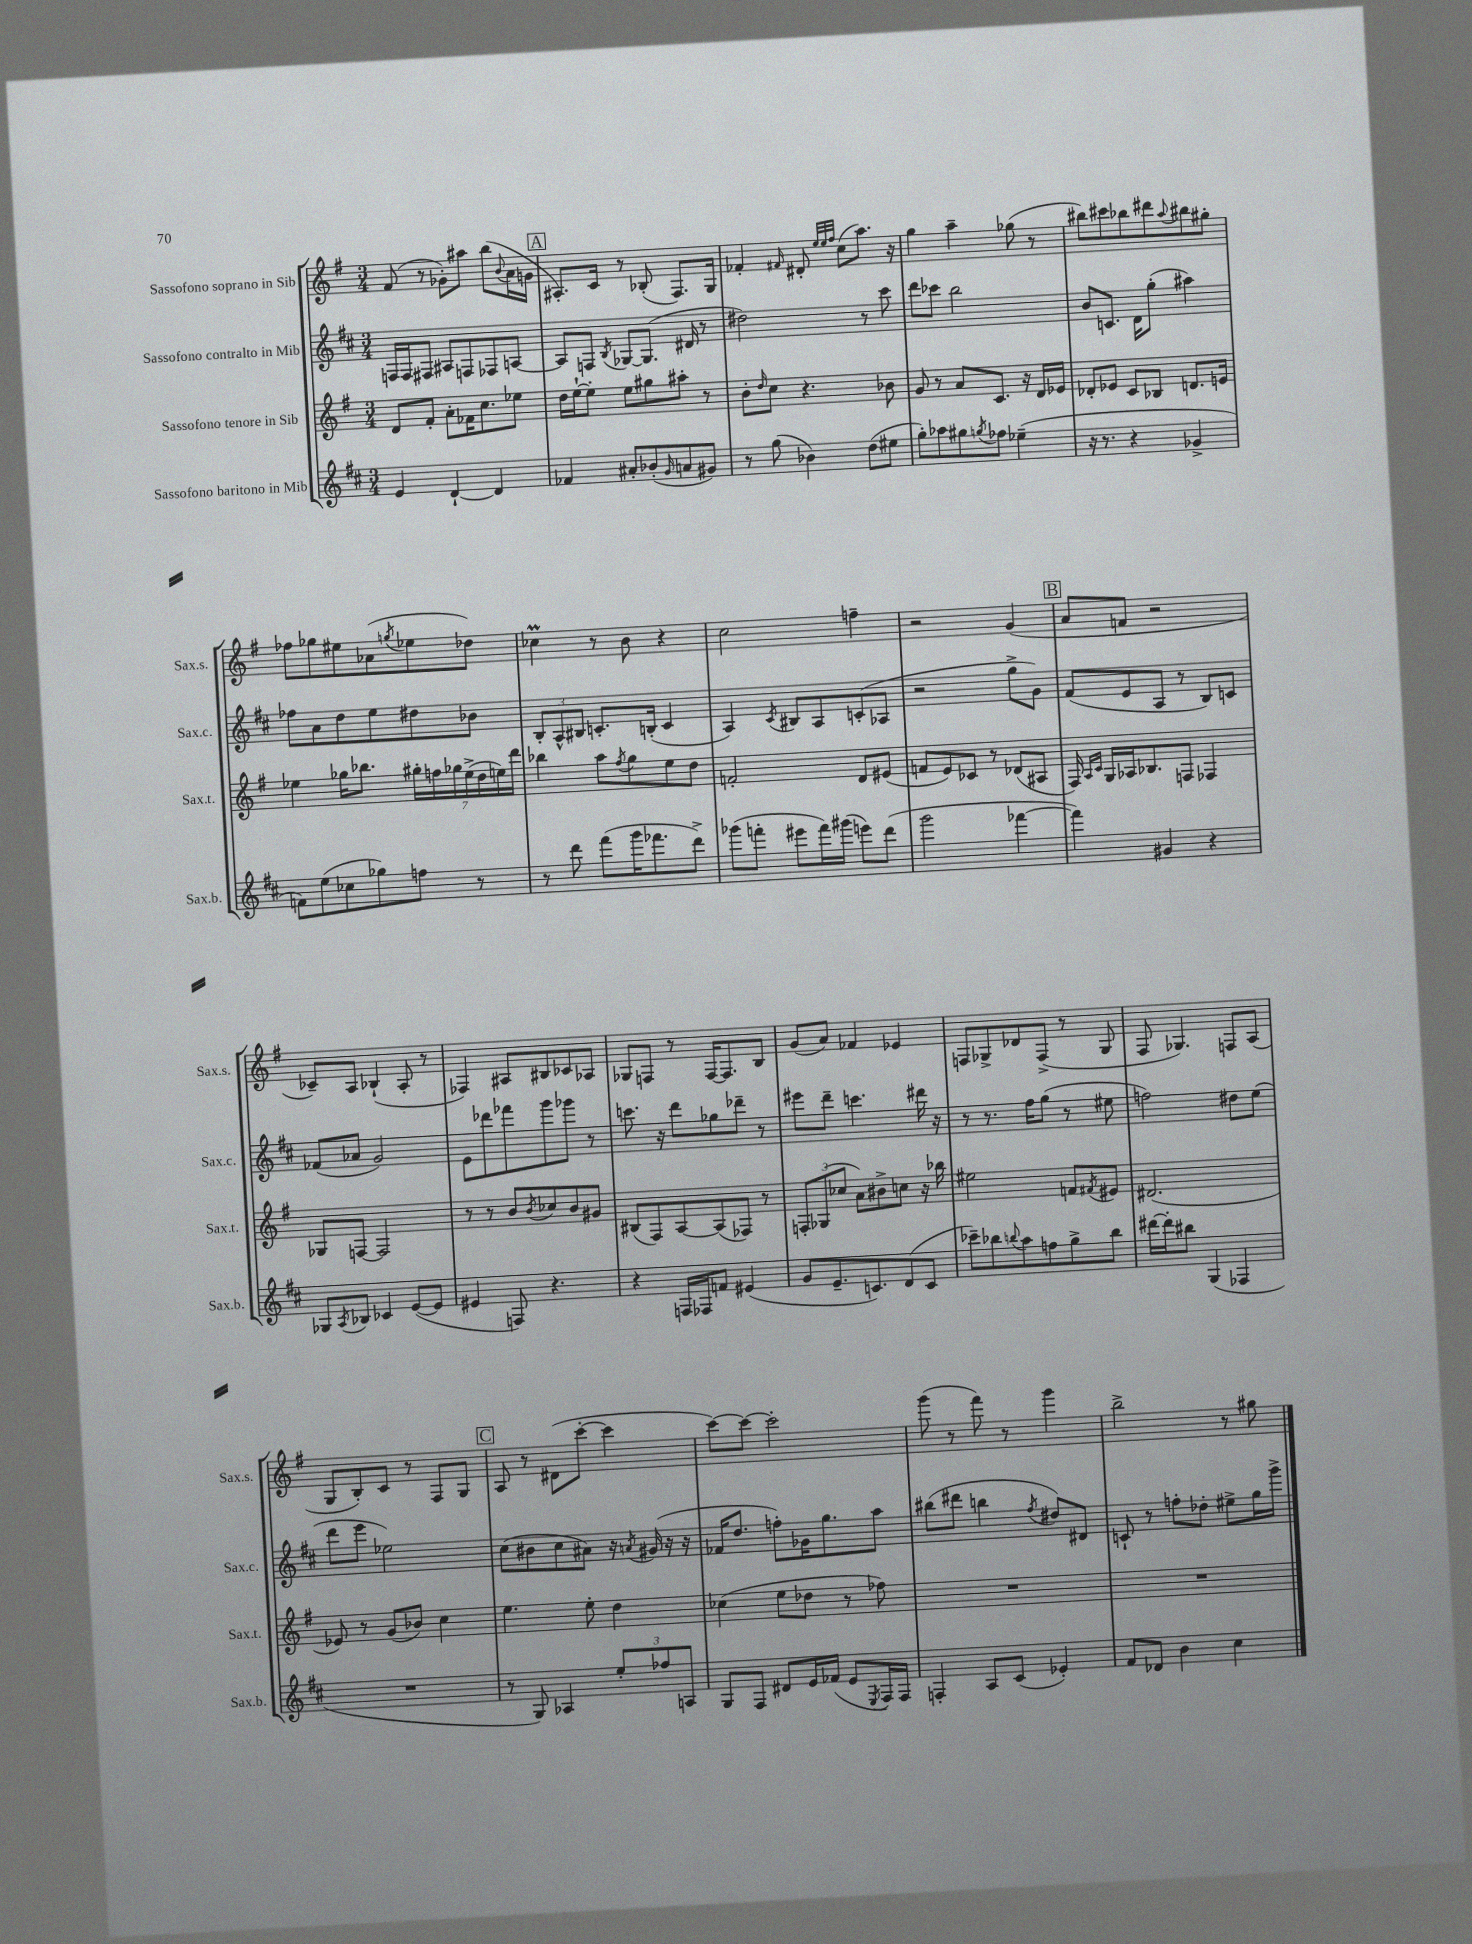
<<
\new StaffGroup <<
\new Staff = "s0" \with { instrumentName = "Sassofono soprano in Sib" shortInstrumentName = "Sax.s." } {
    \clef treble \key g \major \numericTimeSignature \time 3/4
    fis'8( r8 ges'8-.) ais''8 b''8( \appoggiatura { b'8 } a'16 g'16 |
    \mark \markup { \box "A" } ais8.-.) c'16 r8 bes8-.( fis8.) g16 |
    fes'4-. \grace { fis'16 } dis'8-. \grace { e''32 e''32 fis''32 } c''8( a''8.) r16 |
    g''4 a''4-- ges''8( r8 |
    bis''8) cis'''8 bes''8 dis'''8 \appoggiatura { a''8 } bis''8 gis''8-. |
    fes''8 ges''8 eis''8 aes'8( \acciaccatura { g''8 } ees''8 des''8) |
    ces''4\prall r8 b'8 r4 |
    c''2 f''4-- |
    r2 g'4( |
    \mark \markup { \box "B" } a'8 f'8 r2 |
    ces'8--) a8 bes4-!( a8-. r8 |
    fes4) ais8 bis8 ces'8 aes8 |
    ges8 f8 r8 f16~ f8. b8 |
    g'8( a'8) fes'4 ees'4 |
    f8 ges8-> des'8 f8->( r8 ges8 |
    fis8 ges4.) f8 a8( |
    g8 b8-.) c'8 r8 fis8 g8 |
    \mark \markup { \box "C" } a8 r8 dis'8( c'''8~-. c'''4 |
    c'''8~) c'''8~ c'''2-. |
    g'''8( r8 fis'''8) r8 g'''4 |
    b''2-> r8 gis''8 \bar "|." |
}
\new Staff = "s1" \with { instrumentName = "Sassofono contralto in Mib" shortInstrumentName = "Sax.c." } {
    \clef treble \key d \major \numericTimeSignature \time 3/4
    f16 f16 fis8 ais8 f8 fes8 a8~ |
    \mark \markup { \box "A" } a8 f8 \acciaccatura { b8 } ges8~ ges8.( dis'16 r8 |
    dis''2) r8 cis'''8 |
    d'''8 ces'''8 b''2 |
    b'8 c'8. d'16 g''8-.( ais''4) |
    fes''8 a'8 d''8 e''8 dis''8 bes'8 |
    \tuplet 3/2 { b8-. a8-^ bis8 } c'8.-. b16-.( c'4 |
    a4) \acciaccatura { cis'8 } bis8 a8 c'8-.( aes8 |
    r2 g''8-> g'8) |
    \mark \markup { \box "B" } fis'8( e'8 a8 r8 b8) c'8 |
    fes'8( aes'8 g'2) |
    e'8 des'''8 fes'''8 g'''8 ges'''8 r8 |
    c'''8. r16 d'''8 ges''8 des'''8-- r8 |
    eis'''8 d'''8-- c'''4. dis'''16 r16 |
    r8 r8. fis''16 g''8( r8 eis''8 |
    f''2) dis''8 e''8( |
    d'''8 e'''8 ees''2) |
    \mark \markup { \box "C" } cis''8( bis'8 cis''8 ais'8) r16 \acciaccatura { a'8 } gis'16( r16 r16 |
    fes'16 d''8. f''8-.) ges'16 g''8. a''8 |
    bis''8( dis'''8 b''4 \acciaccatura { fis''8 } dis''8) dis'8 |
    c'8-! r8 f''8-. des''8-. eis''8-> g''16 g'''16-> \bar "|." |
}
\new Staff = "s2" \with { instrumentName = "Sassofono tenore in Sib" shortInstrumentName = "Sax.t." } {
    \clef treble \key g \major \numericTimeSignature \time 3/4
    d'8 fis'8-. a'8-. fes'16 c''8. ees''8 |
    \mark \markup { \box "A" } d''16 e''16~-! e''8-. e''8 gis''8 ais''8-. r8 |
    b'8-. \grace { d''16 } c''8 r4. bes'8 |
    g'8 r8 a'8 c'8. r16 d'16 ees'16 |
    des'8-. ees'8 c'8 bes8 d'8. e'16 |
    ees''4 ges''16 bes''8. \tuplet 7/4 { gis''16-. f''16 ges''16 ees''16->( d''16 e''16) d'''16 } |
    bes''4 a''8 \acciaccatura { fis''8 } g''8 e''8 d''8 |
    f'2-. d'8 eis'8( |
    f'8 e'8) ces'8 r8 des'8( ais8 |
    \mark \markup { \box "B" } fis16) \grace { a16 c'16 } g16 aes16 bes8. f8 fes4 |
    ges8 f8~ f2 |
    r8 r8 b'8 \acciaccatura { b'8 } ces''8 b'8 gis'8 |
    bis8( fis8) a8~ a8( fes8) r8 |
    \tuplet 3/2 { f8-. ges8( ces''8 } a'8) bis'8-> c''8 r16 bes''16 |
    eis''2 f'8 \acciaccatura { fis'8 } eis'8 |
    dis'2.( |
    ees'8) r8 g'8( bes'8) c''4 |
    \mark \markup { \box "C" } e''4. e''8-. d''4 |
    ces''4( e''8 des''8 r8 fes''8) |
    R2. |
    R2. \bar "|." |
}
\new Staff = "s3" \with { instrumentName = "Sassofono baritono in Mib" shortInstrumentName = "Sax.b." } {
    \clef treble \key d \major \numericTimeSignature \time 3/4
    e'4 d'4~-! d'4 |
    \mark \markup { \box "A" } fes'4 ais'8-. bes'8-.( \grace { g'16 } a'8 gis'8) |
    r8 g''8( bes'4) d''8( eis''8 |
    g''8-.) aes''8 gis''8 \acciaccatura { g''8 } fes''8 ees''4--( |
    r16 r8. r4 ges'4-> |
    f'8) e''8( ces''8 ges''8) f''8 r8 |
    r8 d'''8 fis'''8( g'''16 fes'''8. d'''8->) |
    ges'''8( f'''8-. eis'''8 f'''16) gis'''16( e'''8) d'''8( |
    g'''2 fes'''4~ |
    \mark \markup { \box "B" } fes'''4) gis'4 r4 |
    ges8 \acciaccatura { a8 } bes8 ces'4 e'8~( e'8 |
    eis'4 f8) r4. |
    r4 f16 fes16 f'8 eis'4( |
    g'8 e'8.-- c'8.) d'8( c'8 |
    ces'''8--) bes''8 \appoggiatura { b''8 } a''8 f''8 g''8-> b''8 |
    dis'''16~ dis'''16-. bis''8 g4( fes4 |
    R2. |
    \mark \markup { \box "C" } r8 g8) aes4 \tuplet 3/2 { e''8-. fes''8 a8 } |
    g8 fis8 dis'8 e'16 fes'16( e'8 \acciaccatura { e8 } fis16) fis16 |
    f4-. a8 cis'8( ees'4-.) |
    fis'8 des'8 b'4 cis''4 \bar "|." |
}
>>
>>
\layout { \context { \Score \remove "Bar_number_engraver" } }
